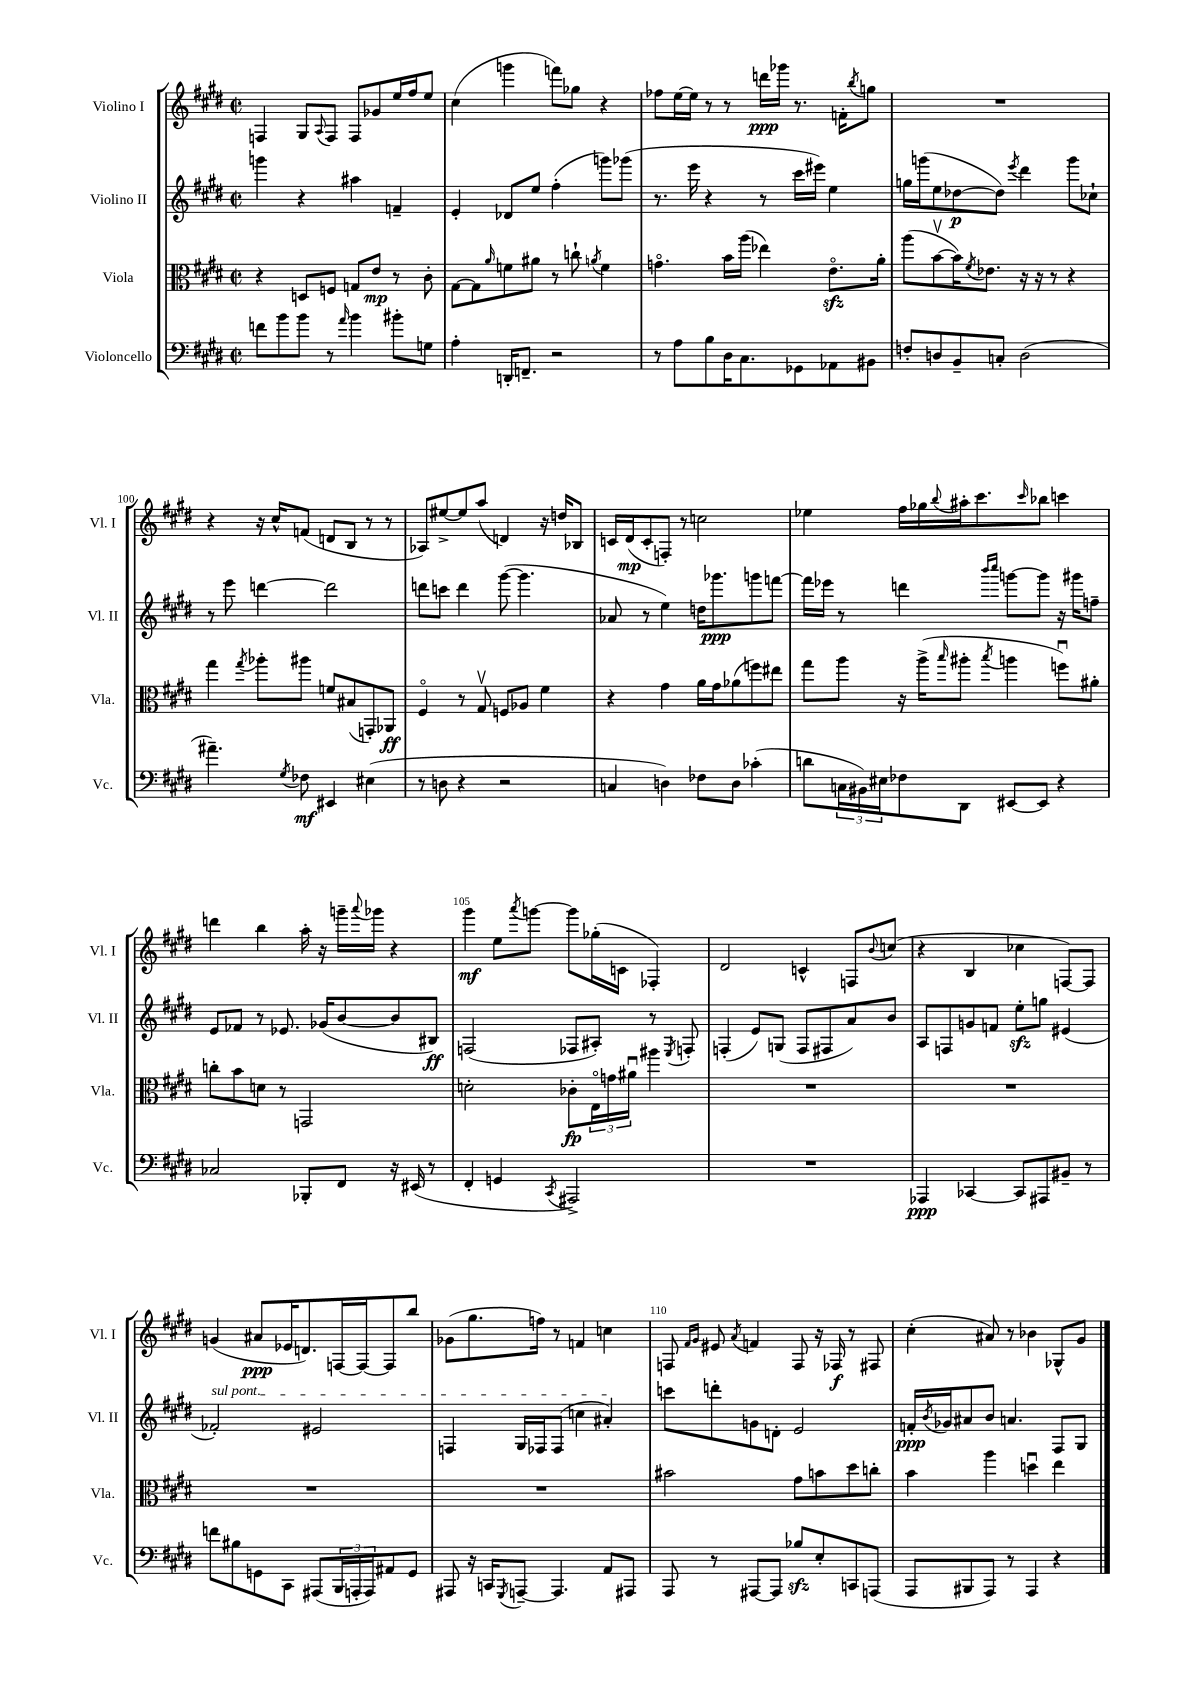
<<
\new StaffGroup <<
\new Staff = "s0" \with { instrumentName = "Violino I" shortInstrumentName = "Vl. I" } {
    \clef treble \key e \major \defaultTimeSignature \time 2/2
    f4 gis8 \appoggiatura { a8 } f8 f8 ges'8 e''16 fis''16 e''8 |
    cis''4( g'''4 f'''8) ges''8 r4 |
    fes''8 e''16~ e''16 r8 r8 d'''16\ppp ges'''16 r8. f'16-. \acciaccatura { b''8 } g''8 |
    R1 |
    r4 r16 cis''16-^ f'8( d'8 b8 r8 r8 |
    aes8) eis''8~-> eis''8 a''8( d'4) r16 d''16 bes8 |
    c'16 dis'16\mp( c'8-. f8-.) r8 c''2 |
    ees''4 fis''16 ges''16 \appoggiatura { b''8 } ais''16-. cis'''8. \grace { cis'''16 } bes''8 c'''4 |
    d'''4 b''4 a''16-. r16 g'''16-- \appoggiatura { a'''8 } ges'''16 r4 |
    gis'''4\mf e''8 \acciaccatura { a'''8 } g'''8~ g'''8 ges''16-.( c'16 fes4-.) |
    dis'2 c'4-^ f8 \appoggiatura { b'8 } c''8( |
    r4 b4 ces''4 f8~) f8 |
    g'4( ais'8\ppp ees'16 d'8.) f16~ f16~ f8 b''8 |
    ges'8( gis''8. f''16) r8 f'4 c''4 |
    f8 \grace { fis'16 gis'16 } eis'8 \acciaccatura { a'8 } f'4 f8 r16 fes16\f r8 fis8 |
    cis''4-.( ais'8) r8 bes'4 ges8-^ gis'8 \bar "|." |
}
\new Staff = "s1" \with { instrumentName = "Violino II" shortInstrumentName = "Vl. II" } {
    \clef treble \key e \major \defaultTimeSignature \time 2/2
    g'''4 r4 ais''4 f'4-- |
    e'4-. des'8 e''8 fis''4-.( g'''8) ges'''8( |
    r8. e'''16 r4 r8 cis'''16 eis'''16) e''4 |
    g''16 g'''16( e''8 des''8~\p des''8) \acciaccatura { e'''8 } dis'''4 g'''8 ces''8-! |
    r8 e'''8 d'''4~ d'''2 |
    d'''8 c'''8 d'''4 gis'''8~( gis'''4. |
    aes'8 r8 e''4) d''16 ges'''8.\ppp g'''8 f'''8~ |
    f'''16 ees'''16 r8 d'''4 \grace { b'''16 cis''''16 } g'''8~ g'''8 r16 gis'''16 f''8-- |
    e'8 fes'8 r8 ees'8. ges'16( b'8~ b'8 bis8\ff) |
    f2( fes8 ais8-.) r8 \acciaccatura { e8 } f8-. |
    f4-.( e'8) g8( f8 fis8 a'8) b'8 |
    a8 f8 g'8 f'8 e''8-.\sfz g''8 eis'4( |
    \once \override TextSpanner.bound-details.left.text = \markup { \italic "sul pont." } fes'2-.\startTextSpan) eis'2 |
    f4 gis16 fes16 fes8( c''4 ais'4-.\stopTextSpan) |
    c'''8 d'''8-. g'8 d'8-. e'2 |
    f'16-.\ppp \acciaccatura { b'8 } ges'16 ais'8 b'8 a'4. fis8 gis8 \bar "|." |
}
\new Staff = "s2" \with { instrumentName = "Viola" shortInstrumentName = "Vla." } {
    \clef alto \key e \major \defaultTimeSignature \time 2/2
    r4 d8 f8 g8 e'8\mp r8 cis'8-. |
    gis8~ gis8 \grace { a'16 } f'8 ais'8 r8 c''8-! \acciaccatura { a'8 } f'4 |
    g'4.\flageolet b'16 a''16( ees''4) e'8.\flageolet\sfz a'16-. |
    a''8( b'8~\upbow b'16) \acciaccatura { fis'8 } ees'8. r16 r16 r8 r4 |
    gis''4 \acciaccatura { gis''8 } aes''8-. ais''8 f'8 bis8( g,8-.) aes,8\ff |
    fis4\flageolet r8 gis8\upbow f8 aes8 fis'4 |
    r4 gis'4 a'16 gis'16 aes'8( f''8) eis''8 |
    gis''8 a''8 r16 a''16->( \grace { b''16 } ais''8-. \acciaccatura { b''8 } a''4 f''8\downbow) ais'8-. |
    c''8-. b'8 d'8 r8 g,2 |
    d'2-. ces'8-.\fp \tuplet 3/2 { e16\flageolet g'16 ais'16\downbow } ais''4 |
    R1 |
    R1 |
    R1 |
    R1 |
    bis'2 gis'8 b'8 dis''8 c''8-. |
    b'4 a''4 d''4\downbow e''4 \bar "|." |
}
\new Staff = "s3" \with { instrumentName = "Violoncello" shortInstrumentName = "Vc." } {
    \clef bass \key e \major \defaultTimeSignature \time 2/2
    f'8 b'8 b'8 r8 \grace { a'16 } b'4 bis'8-. g8 |
    a4-. d,16-. f,8.-- r2 |
    r8 a8 b8 dis16 cis8. ges,8 aes,8 bis,8 |
    f8-. d8 b,8-- c8-. d2( |
    ais'4.--) \acciaccatura { gis8 } fes8\mf eis,4 eis4( |
    r8 d8 r4 r2 |
    c4 d4) fes8 d8 ces'4-.( |
    d'8 \tuplet 3/2 { c16 bis,16) eis16 } fes8 dis,8 eis,8~ eis,8 r4 |
    ces2 bes,,8-. fis,8 r16 eis,16( r8 |
    fis,4-. g,4 \acciaccatura { cis,8 } ais,,2->) |
    R1 |
    aes,,4\ppp ces,4~ ces,8 ais,,8 bis,8-- r8 |
    f'8 bis8 g,8 cis,8 ais,,8( \tuplet 3/2 { b,,16 a,,16-. a,,16) } ais,8 g,8 |
    ais,,8 r16 c,16 \acciaccatura { gis,,8 } a,,8~-- a,,4. a,8 ais,,8 |
    a,,8 r8 ais,,8~ ais,,8 bes8\sfz e8-. c,8 a,,8( |
    a,,8 bis,,8 a,,8) r8 a,,4 r4 \bar "|." |
}
>>
>>
\layout { \context { \Score currentBarNumber = #96 \override BarNumber.break-visibility = ##(#f #t #t) barNumberVisibility = #(every-nth-bar-number-visible 5) } }
